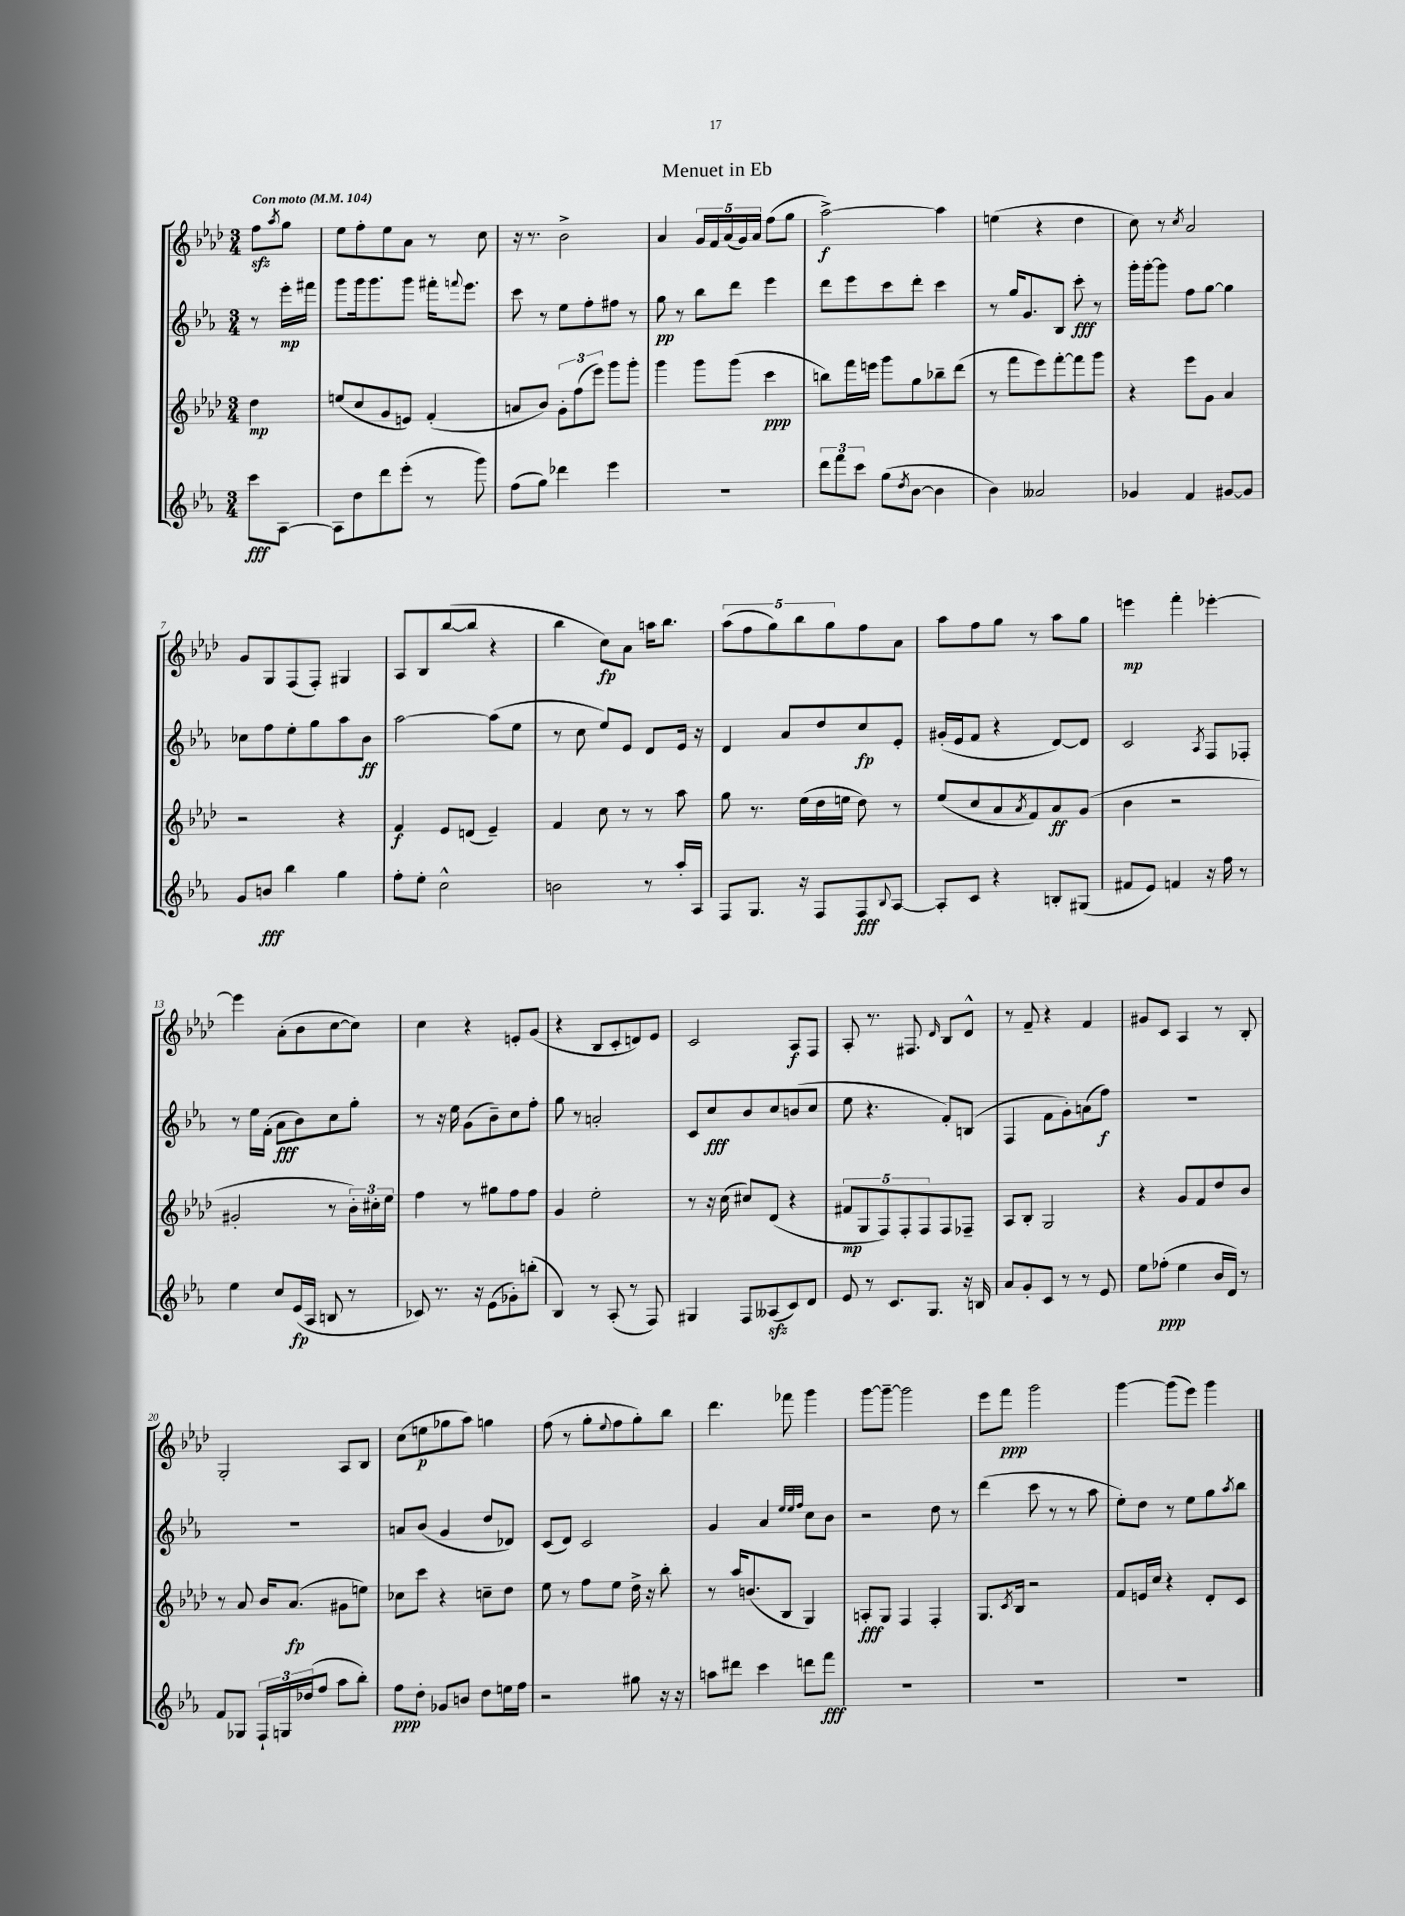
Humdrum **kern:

**kern	**dynam	**kern	**dynam	**kern	**dynam	**kern	**dynam
*part4	*part4	*part3	*part3	*part2	*part2	*part1	*part1
*staff4	*staff4	*staff3	*staff3	*staff2	*staff2	*staff1	*staff1
*clefG2	*	*clefG2	*	*clefG2	*	*clefG2	*
*k[b-e-a-]	*	*k[b-e-a-d-]	*	*k[b-e-a-]	*	*k[b-e-a-d-]	*
*M3/4	*	*M3/4	*	*M3/4	*	*M3/4	*
*MM104	*	*MM104	*	*MM104	*	*MM104	*
=	=	=	=	=	=	=	=
!	!	!	!	!	!	!LO:TX:a:B:t=Con moto	!
8ccc\L	fff	4dd-\	mp	8r	.	8ffzz\L	.
.	.	.	.	.	.	8qaa-/	.
[8A-\J	.	.	.	16eee-'\LL	mp	8gg\J	.
.	.	.	.	16fff#X\JJ	.	.	.
=1	=1	=1	=1	=1	=1	=1	=1
8A-\L]	.	(8een/L	.	8ggg\L	.	8ee-\L	.
8dd\	.	8cc/	.	16ggg\k	.	8ff'\	.
.	.	.	.	8.ggg\	.	.	.
8ddd\	.	8g/	.	.	.	8ee-\	.
(8eee-'\J	.	8en/J)	.	8ggg\J	.	8a-\J	.
8r	.	(4f'/	.	16fff#X'\KL	.	8r	.
.	.	.	.	8qqfffn/	.	.	.
.	.	.	.	8.eee-\J	.	.	.
8ggg\)	.	.	.	.	.	8cc\	.
=2	=2	=2	=2	=2	=2	=2	=2
(8ff\L	.	8an/L	.	8ccc\	.	16r	.
.	.	.	.	.	.	8.r	.
8gg\J)	.	8b-/J)	.	8r	.	.	.
4ddd-X\	.	12g'\L	.	8ee-\L	.	2b-^\	.
.	.	(12ff\	.	.	.	.	.
.	.	.	.	8ff'\	.	.	.
.	.	12eee-\J)	.	.	.	.	.
4eee-\	.	8ggg\L	.	8ff#X\J	.	.	.
.	.	8ggg'\J	.	8r	.	.	.
=3	=3	=3	=3	=3	=3	=3	=3
2.r	.	4ggg\	.	8gg\	pp	4a-/	.
.	.	.	.	8r	.	.	.
.	.	8ggg\L	.	8bb-\L	.	20g/LL	.
.	.	.	.	.	.	20f/	.
.	.	.	.	.	.	(20a-/	.
.	.	(8ggg\J	.	8ddd\J	.	.	.
.	.	.	.	.	.	20g/)	.
.	.	.	.	.	.	20a-/JJ	.
.	.	4ccc\	ppp	4eee-\	.	(8ff\L	.
.	.	.	.	.	.	8gg\J	.
=4	=4	=4	=4	=4	=4	=4	=4
12ddd\L	.	8bbn\L)	.	8ddd\L	.	[2aa-^\)	f
12fff\	.	.	.	.	.	.	.
.	.	16fff\L	.	8eee-\	.	.	.
12ccc\J	.	.	.	.	.	.	.
.	.	16eeen\JJ	.	.	.	.	.
(8gg\L	.	8ggg\L	.	8ccc\	.	.	.
8qdd/	.	.	.	.	.	.	.
[8b-\J	.	8gg\	.	8ddd'\J	.	.	.
4b-\]	.	8bb-X~\	.	4ccc\	.	4aa-\]	.
.	.	(8ddd-\J	.	.	.	.	.
=5	=5	=5	=5	=5	=5	=5	=5
4b-\)	.	8r	.	8r	.	(4een\	.
.	.	8fff\L	.	16gg/KL	.	.	.
.	.	.	.	8.g/	.	.	.
2a--X/	.	8eee-\)	.	.	.	4r	.
.	.	[8fff'\	.	8B-/J	.	.	.
.	.	8fff\]	.	8ccc'\	fff	4dd-\	.
.	.	8ggg\J	.	8r	.	.	.
=6	=6	=6	=6	=6	=6	=6	=6
4g-X/	.	4r	.	16ggg'\LL	.	8cc\)	.
.	.	.	.	[16ggg'\J	.	.	.
.	.	.	.	8ggg\J]	.	8r	.
.	.	.	.	.	.	8qcc/	.
4f/	.	8eee-\L	.	8ff\L	.	2a-/	.
.	.	8g\J	.	[8gg\J	.	.	.
[8g#X/L	.	4a-/	.	4gg\]	.	.	.
8g#/J]	.	.	.	.	.	.	.
!!LO:LB:g=z
=7	=7	=7	=7	=7	=7	=7	=7
8g/L	.	2r	.	8cc-X\L	.	8g/L	.
8bn/J	fff	.	.	8ff\	.	8G/	.
4bb-\	.	.	.	8ee-'\	.	(8F/	.
.	.	.	.	8gg\	.	8F'/J)	.
4gg\	.	4r	.	8aa-\	.	4G#X/	.
.	.	.	.	8b-\J	ff	.	.
=8	=8	=8	=8	=8	=8	=8	=8
8ff'\L	.	4f/	f	[2aa-\	.	8A-/L	.
8ee-'\J	.	.	.	.	.	8B-/	.
2cc^^\	.	8e-/L	.	.	.	([8bb-/	.
.	.	(8dn/J	.	.	.	8bb-/J]	.
.	.	4e-~/)	.	(8aa-\L]	.	4r	.
.	.	.	.	8ee-\J	.	.	.
=9	=9	=9	=9	=9	=9	=9	=9
2bn\	.	4f/	.	8r	.	4bb-\	.
.	.	.	.	8cc\	.	.	.
.	.	8cc\	.	8ee-/L)	.	8cc\L)	fp
.	.	8r	.	8e-/J	.	8a-\J	.
8r	.	8r	.	8d/L	.	16aan\KL	.
.	.	.	.	.	.	8.bb-\J	.
16aa-'/LL	.	8aa-\	.	16e-/Jk	.	.	.
16A-/JJ	.	.	.	16r	.	.	.
=10	=10	=10	=10	=10	=10	=10	=10
8F/L	.	8gg\	.	4d/	.	(10aa-\L	.
.	.	.	.	.	.	10ff\	.
8.G/J	.	8.r	.	.	.	.	.
.	.	.	.	.	.	10gg\)	.
.	.	.	.	8a-/L	.	.	.
.	.	.	.	.	.	10bb-\	.
16r	.	(16ee-\LL	.	.	.	.	.
8F/L	.	16dd-\	.	8dd/	.	.	.
.	.	.	.	.	.	10gg\	.
.	.	16een\JJ	.	.	.	.	.
8F/	fff	8dd-\)	.	8cc/	fp	8ff\	.
8qqB-/	.	.	.	.	.	.	.
[8A-/J	.	8r	.	8e-'/J	.	8a-\J	.
=11	=11	=11	=11	=11	=11	=11	=11
8A-'/L]	.	(8ee-/L	.	(16g#X'/LL	.	8aa-\L	.
.	.	.	.	16e-/J	.	.	.
8c/J	.	8cc/	.	8f/J	.	8ff\	.
4r	.	8a-/	.	4r	.	8gg\J	.
.	.	8qa-/	.	.	.	.	.
.	.	8f/)	.	.	.	8r	.
8Bn'/L	.	8a-/	ff	[8d/L)	.	8aa-\L	.
(8G#X/J	.	(8g/J	.	8d/J]	.	8gg\J	.
=12	=12	=12	=12	=12	=12	=12	=12
8f#X/L	.	4b-\	.	2c/	.	4eeen\	mp
8e-/J)	.	.	.	.	.	.	.
4fn/	.	2r	.	.	.	4fff'\	.
.	.	.	.	8qA-/	.	.	.
16r	.	.	.	8F/L	.	[4eee-X'\	.
16ff\	.	.	.	.	.	.	.
8r	.	.	.	8F-X'/J	.	.	.
!!LO:LB:g=z
=13	=13	=13	=13	=13	=13	=13	=13
4ee-\	.	2g#X'/	.	8r	.	4eee-\]	.
.	.	.	.	16ee-\LL	.	.	.
.	.	.	.	(16f'\JJ	.	.	.
8cc/L	.	.	.	8a-\L	fff	(8a-'\L	.
(16e-/L	fp	.	.	8b-\)	.	8b-\	.
16A-/JJ	.	.	.	.	.	.	.
8Bn/	.	8r	.	8cc\	.	[8cc\	.
8r	.	24b-'\LL)	.	8gg'\J	.	8cc\J])	.
.	.	24cc#X'\	.	.	.	.	.
.	.	24ee-\JJ	.	.	.	.	.
=14	=14	=14	=14	=14	=14	=14	=14
8c-X/)	.	4ff\	.	8r	.	4cc\	.
8.r	.	.	.	16r	.	.	.
.	.	.	.	16ee-\	.	.	.
.	.	8r	.	(8g\L	.	4r	.
16r	.	.	.	.	.	.	.
(8e-\L	.	8gg#X\L	.	8b-~\)	.	.	.
8g-X'\)	.	8ff\	.	8cc\	.	8en'/L	.
(8bbn'\J	.	8ff\J	.	8ff'\J	.	(8g/J	.
=15	=15	=15	=15	=15	=15	=15	=15
4B-/)	.	4g/	.	8gg\	.	4r	.
.	.	.	.	8r	.	.	.
8r	.	2ee-'\	.	2an'/	.	8B-/L	.
(8A-'/	.	.	.	.	.	8c'/	.
8r	.	.	.	.	.	8dn/)	.
8F/)	.	.	.	.	.	8e-/J	.
=16	=16	=16	=16	=16	=16	=16	=16
4G#X/	.	8r	.	8c/L	.	2c/	.
.	.	16r	.	8cc/	fff	.	.
.	.	(16cc\	.	.	.	.	.
8F/L	.	8cc#X/L)	.	8b-/	.	.	.
(8A--Xzz/	.	(8d-/J	.	8cc/	.	.	.
8c/)	.	4r	.	(8bn/	.	8A-/L	f
8d/J	.	.	.	8cc/J	.	8F/J	.
=17	=17	=17	=17	=17	=17	=17	=17
8e-/	.	10f#X/L	mp	8ee-\	.	8A-'/	.
.	.	10G/	.	.	.	.	.
8r	.	.	.	4.r	.	8.r	.
.	.	10F/)	.	.	.	.	.
8.c/L	.	.	.	.	.	.	.
.	.	10F'/	.	.	.	.	.
.	.	.	.	.	.	8.F#X/	.
.	.	10F/	.	.	.	.	.
8.G/J	.	.	.	.	.	.	.
.	.	.	.	.	.	16qqd-/	.
.	.	8F/	.	8f'/L)	.	8B-/L	.
16r	.	8F-X~/J	.	(8Bn/J	.	8d-^^/J	.
16Bn/	.	.	.	.	.	.	.
=18	=18	=18	=18	=18	=18	=18	=18
8a-/L	.	8A-/L	.	4F/	.	8r	.
8g'/	.	8B-'/J	.	.	.	8f~/	.
8c/J	.	2G/	.	8f\L	.	4r	.
8r	.	.	.	8g'\)	.	.	.
8r	.	.	.	(8an\	.	4f/	.
8e-/	.	.	.	8ff\J)	f	.	.
=19	=19	=19	=19	=19	=19	=19	=19
8ee-\L	.	4r	.	2.r	.	8g#X/L	.
(8ff-X'\J	ppp	.	.	.	.	8c/J	.
4ee-\	.	8g/L	.	.	.	4A-/	.
.	.	8f/	.	.	.	.	.
16b-/LL	.	8dd-/	.	.	.	8r	.
16d/JJ)	.	.	.	.	.	.	.
8r	.	8b-/J	.	.	.	8B-'/	.
!!LO:LB:g=z
=20	=20	=20	=20	=20	=20	=20	=20
8f/L	.	8r	.	2.r	.	2G'/	.
8G-X/J	.	8a-/	.	.	.	.	.
24F`/LL	.	16b-/KL	.	.	.	.	.
24Gn/	.	.	.	.	.	.	.
.	.	(8.a-/J	fp	.	.	.	.
(24dd-X/J	.	.	.	.	.	.	.
8ff/J	.	.	.	.	.	.	.
8aa-\L	.	8g#X\L	.	.	.	8A-/L	.
8bb-'\J)	.	8een\J)	.	.	.	8B-/J	.
=21	=21	=21	=21	=21	=21	=21	=21
8ff\L	ppp	8cc-X\L	.	8an/L	.	(8cc\L	.
8dd'\J	.	8ccc\J	.	(8b-/J	.	8een\	p
8g-X/L	.	4r	.	4g/	.	8gg-X\	.
8bn/J	.	.	.	.	.	8aa-\J)	.
8dd\L	.	8ccn~\L	.	8dd/L	.	4ggn\	.
16een\L	.	8dd-\J	.	8d-X/J)	.	.	.
16ff\JJ	.	.	.	.	.	.	.
=22	=22	=22	=22	=22	=22	=22	=22
2r	.	8ee-\	.	(8c/L	.	(8ff\	.
.	.	8r	.	8d/J)	.	8r	.
.	.	8ff\L	.	2c/	.	8gg'\L	.
.	.	.	.	.	.	8qqee-/	.
.	.	8ee-\J	.	.	.	8ff\	.
8gg#X\	.	16dd-^\	.	.	.	8gg'\)	.
.	.	16r	.	.	.	.	.
16r	.	8bb-'\	.	.	.	8bb-\J	.
16r	.	.	.	.	.	.	.
=23	=23	=23	=23	=23	=23	=23	=23
8aan\L	.	8r	.	4g/	.	4.ddd-\	.
8ddd#X\J	.	16aa-/KL	.	.	.	.	.
.	.	(8.bn/	.	.	.	.	.
4ccc\	.	.	.	4a-/	.	.	.
.	.	8B-/J	.	.	.	8fff-X\	.
.	.	.	.	32qqee-/LLL	.	.	.
.	.	.	.	32qqee-/	.	.	.
.	.	.	.	32qqff/JJJ	.	.	.
8dddn\L	.	4G/)	.	8cc\L	.	4ggg\	.
8fff\J	fff	.	.	8b-\J	.	.	.
=24	=24	=24	=24	=24	=24	=24	=24
2.r	.	8An'/L	fff	2r	.	[8ggg\L	.
.	.	8G/J	.	.	.	8ggg~\J_	.
.	.	4F/	.	.	.	2ggg\]	.
.	.	4F'/	.	8dd\	.	.	.
.	.	.	.	8r	.	.	.
=25	=25	=25	=25	=25	=25	=25	=25
2.r	.	8.G/L	.	(4ddd\	.	8eee-\L	.
.	.	.	.	.	.	8fff\J	ppp
.	.	8qc/	.	.	.	.	.
.	.	16B-/Jk	.	.	.	.	.
.	.	2r	.	8ccc\	.	2ggg\	.
.	.	.	.	8r	.	.	.
.	.	.	.	8r	.	.	.
.	.	.	.	8aa-\	.	.	.
=26	=26	=26	=26	=26	=26	=26	=26
2.r	.	8f/L	.	8ee-'\L)	.	[4ggg\	.
.	.	16en/L	.	8dd\J	.	.	.
.	.	16cc/JJ	.	.	.	.	.
.	.	4r	.	8r	.	(8ggg\L]	.
.	.	.	.	8ee-\L	.	8eee-\J)	.
.	.	8d-'/L	.	8gg\	.	4ggg\	.
.	.	.	.	8qaa-/	.	.	.
.	.	8c/J	.	8bb-\J	.	.	.
==	==	==	==	==	==	==	==
*-	*-	*-	*-	*-	*-	*-	*-
